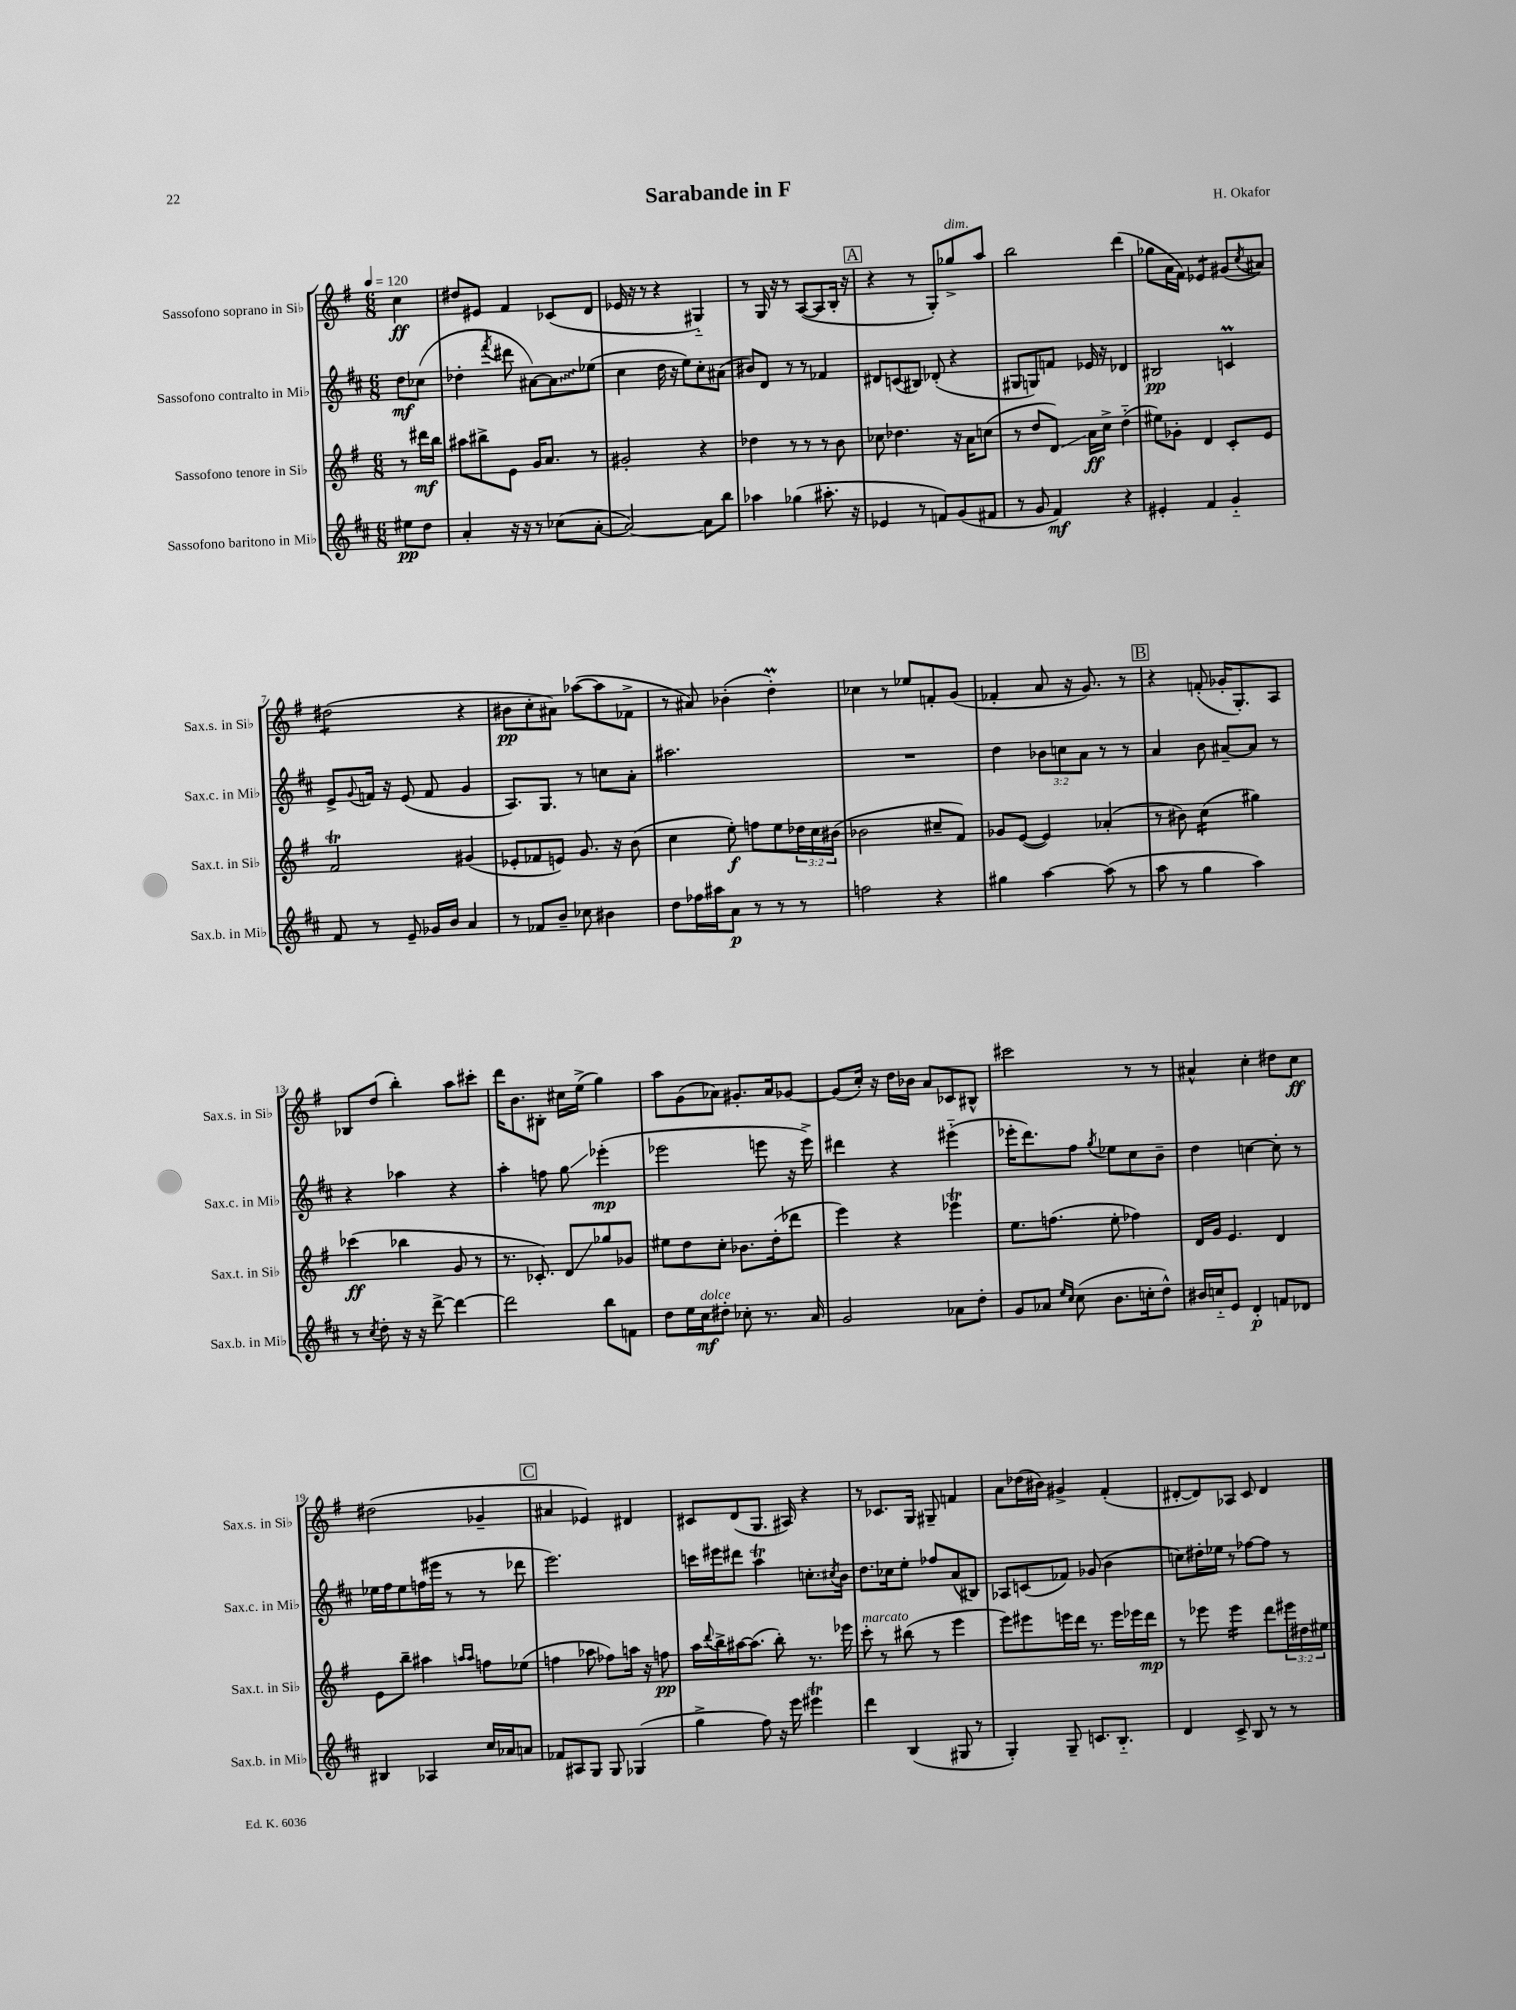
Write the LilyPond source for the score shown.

\header { title = "Sarabande in F" composer = "H. Okafor" }
<<
\new StaffGroup <<
\new Staff = "s0" \with { instrumentName = "Sassofono soprano in Sib" shortInstrumentName = "Sax.s. in Sib" } {
    \clef treble \key g \major \numericTimeSignature \time 6/8 \partial 4 \tempo 4 = 120
    c''4\ff |
    dis''8 eis'8 fis'4 ces'8( d'8 |
    ees'16 r16 r8 r4 gis4-_) |
    r8 g16 r16 r8 a8~( a8 b16-. r16 |
    \mark \markup { \box "A" } r4 r8 g8-.) ges''8->^\markup { \italic "dim." } a''8 |
    b''2 d'''4( |
    ges''8 a'16 fis'16) ees'4:8 gis'8( \acciaccatura { c''8 } ais'8) |
    dis''2:8( r4 |
    bis'8\pp c''8-. ais'8) aes''8~( aes''8 fes'8-> |
    r8 ais'8) bes'4-.( d''4-.\prall) |
    ces''4 r8 ees''8 f'8-. g'8( |
    fes'4-. a'8 r16 g'8.) r8 |
    \mark \markup { \box "B" } r4 f'8-.( ges'16-. g8.-.) a8 |
    bes8 d''8( b''4-.) a''8 cis'''8-. |
    d'''16 b'8. bis8-. cis''16 e''16->( g''4) |
    a''8 g'8( aes'8) gis'8.-. aes'16 ges'8~ |
    ges'8( c''16-.) r16 d''16 bes'16 a'8 ces'8 bis8-^ |
    cis'''2 r8 r8 |
    ais'4-^ c''4-. dis''8 c''8\ff |
    dis''2( ges'4-- |
    \mark \markup { \box "C" } ais'4 ees'4) dis'4 |
    cis'8 d'8( g8. ais16) r4 |
    r8 ces'8. g16 gis8-- f'4 |
    a'8 des''16( bis'16) gis'4-> fis'4-.( |
    dis'8~-. dis'8) aes8 c'8 dis'4 \bar "|." |
}
\new Staff = "s1" \with { instrumentName = "Sassofono contralto in Mib" shortInstrumentName = "Sax.c. in Mib" } {
    \clef treble \key d \major \numericTimeSignature \time 6/8 \override Staff.TupletNumber.text = #tuplet-number::calc-fraction-text \partial 4
    d''8\mf ces''8( |
    des''4-. \acciaccatura { fis'''8 } dis'''8 ais'8~) \once \override Glissando.style = #'zigzag ais'8\glissando ees''8( |
    cis''4 d''16 r16 e''8) cis''8-. ais'8( |
    bis'8) d'8 r8 r8 fes'4 |
    \mark \markup { \box "A" } dis'8 c'8( bis8) des'8-.( r4 |
    gis8 g8) f'8 ees'16 r16 des'4 |
    bis2\pp c'4\prall |
    e'8-> \appoggiatura { g'8 } f'16 r16 e'8( f'8 g'4 |
    a8.) g8. r8 c''8 a'8-. |
    ais''2. |
    R2. |
    d''4 \tuplet 3/2 { bes'8 c''8 a'8 } r8 r8 |
    \mark \markup { \box "B" } a'4 b'8 ais'8~-- ais'8 r8 |
    r4 aes''4 r4 |
    a''4-. f''8 g''8\glissando ees'''4-.\mp( |
    ees'''2 e'''8 r16 e'''16->) |
    dis'''4 r4 eis'''4-_( |
    ees'''16-. d'''8.) fis''8 \acciaccatura { g''8 } ees''8 cis''8 b'8-- |
    d''4 c''4~ c''8-. r8 |
    ees''16 fis''16 ees''8 f''16( eis'''16 r8 r8 des'''8 |
    \mark \markup { \box "C" } e'''2.) |
    c'''16 eis'''16 dis'''8 a''4\trill c''8.-. \acciaccatura { cis''8 } b'16 |
    d''8. ces''16 e''8-. fes''8 a'8( bis8) |
    aes8 c'8( fes'8) ges'8( b'4 |
    c''8) dis''16-. ees''16 r8 fes''8~ fes''8 r8 \bar "|." |
}
\new Staff = "s2" \with { instrumentName = "Sassofono tenore in Sib" shortInstrumentName = "Sax.t. in Sib" } {
    \clef treble \key g \major \numericTimeSignature \time 6/8 \override Staff.TupletNumber.text = #tuplet-number::calc-fraction-text \partial 4
    r8 dis'''16\mf b''16 |
    ais''8 bis''8-> e'8 g'16 a'8. r8 |
    gis'2-. r4 |
    des''4 r8 r8 r8 b'8 |
    \mark \markup { \box "A" } ces''8 des''4. r16 a'16 c''8( |
    r8 d''8 d'8\glissando) a'16\ff c''16-> d''4-_( |
    eis''8) ges'8-. d'4 c'8-. e'8 |
    fis'2\trill gis'4( |
    ees'8-. fes'8 e'8) g'8. r16 b'8( |
    c''4 e''8-.\f) f''8 e''8 \tuplet 3/2 { des''16 c''16 bis'16( } |
    bes'2 cis''8-- fis'8) |
    ges'8 e'8~( e'4) aes'4-.( |
    \mark \markup { \box "B" } r8 bis'8) c''4:16( gis''4) |
    ces'''4\ff( bes''4 g'8 r8 |
    r8. ces'8.-.) d'8\glissando ges''8 ges'8 |
    eis''8 d''8 c''8-. bes'8. d''16-.( des'''8 |
    e'''4) r4 ees'''4\trill |
    e''8. f''8.( e''8-. fes''4) |
    d'16 g'16 e'4. d'4 |
    e'8 b''8-- ais''4 \grace { a''16 a''16 } f''8 ees''8( |
    \mark \markup { \box "C" } f''4 aes''8 fes''8) a''16 r16 f''8\pp |
    a''16 \appoggiatura { d'''8 } b''16-> ais''16~ ais''8.( b''8-.) r8. ees'''16 |
    c'''8-.^\markup { \italic "marcato" } r8 bis''8( r8 e'''4 |
    e'''8) eis'''8 e'''16 d'''16 r8. e'''16 ees'''16 d'''16\mp |
    r8 ees'''8 ees'''4:16 d'''8 \tuplet 3/2 { eis'''16 dis''16 eis''16 } \bar "|." |
}
\new Staff = "s3" \with { instrumentName = "Sassofono baritono in Mib" shortInstrumentName = "Sax.b. in Mib" } {
    \clef treble \key d \major \numericTimeSignature \time 6/8 \partial 4
    eis''8\pp d''8 |
    a'4-. r16 r16 r8 ces''8( a'8~-. |
    a'2~) a'8 b''8 |
    aes''4 ges''4( ais''8.-. r16 |
    \mark \markup { \box "A" } ees'4 r8 f'8) g'8( fis'8 |
    r8 g'8 fis'4\mf) r4 |
    eis'4-. fis'4 g'4-_ |
    fis'8 r8 e'8-- ges'16 b'16 a'4 |
    r8 fes'8 b'8-- ces''8 bis'4 |
    d''8 fes''16 ais''16 a'8\p r8 r8 r8 |
    f''2 r4 |
    gis''4 a''4~ a''8( r8 |
    \mark \markup { \box "B" } a''8 r8 g''4 a''4) |
    r8 \acciaccatura { cis''8 } d''8-. r16 r16 d'''8~-> d'''4~ |
    d'''2 b''8 f'8 |
    d''8 e''16 cis''16\mf^\markup { \italic "dolce" } dis''8-. ces''8-. r8. a'16 |
    g'2 aes'8 d''8-. |
    g'8 aes'8 \grace { e''16 cis''16 } cis''8( b'8. c''16-. d''8-^) |
    bis'16 c''16-_ e'8 d'4-.\p f'8 des'8 |
    bis4 aes4 cis''16 aes'16 a'8 |
    \mark \markup { \box "C" } fes'8 ais8 g8 g8 ges4( |
    g''4-> fis''8) r16 e'''16 eis'''4\trill |
    d'''4 b4( gis8 r8 |
    g4-.) g8-- c'8. b8.-_ |
    d'4 cis'8-> b8 r8 r8 \bar "|." |
}
>>
>>
